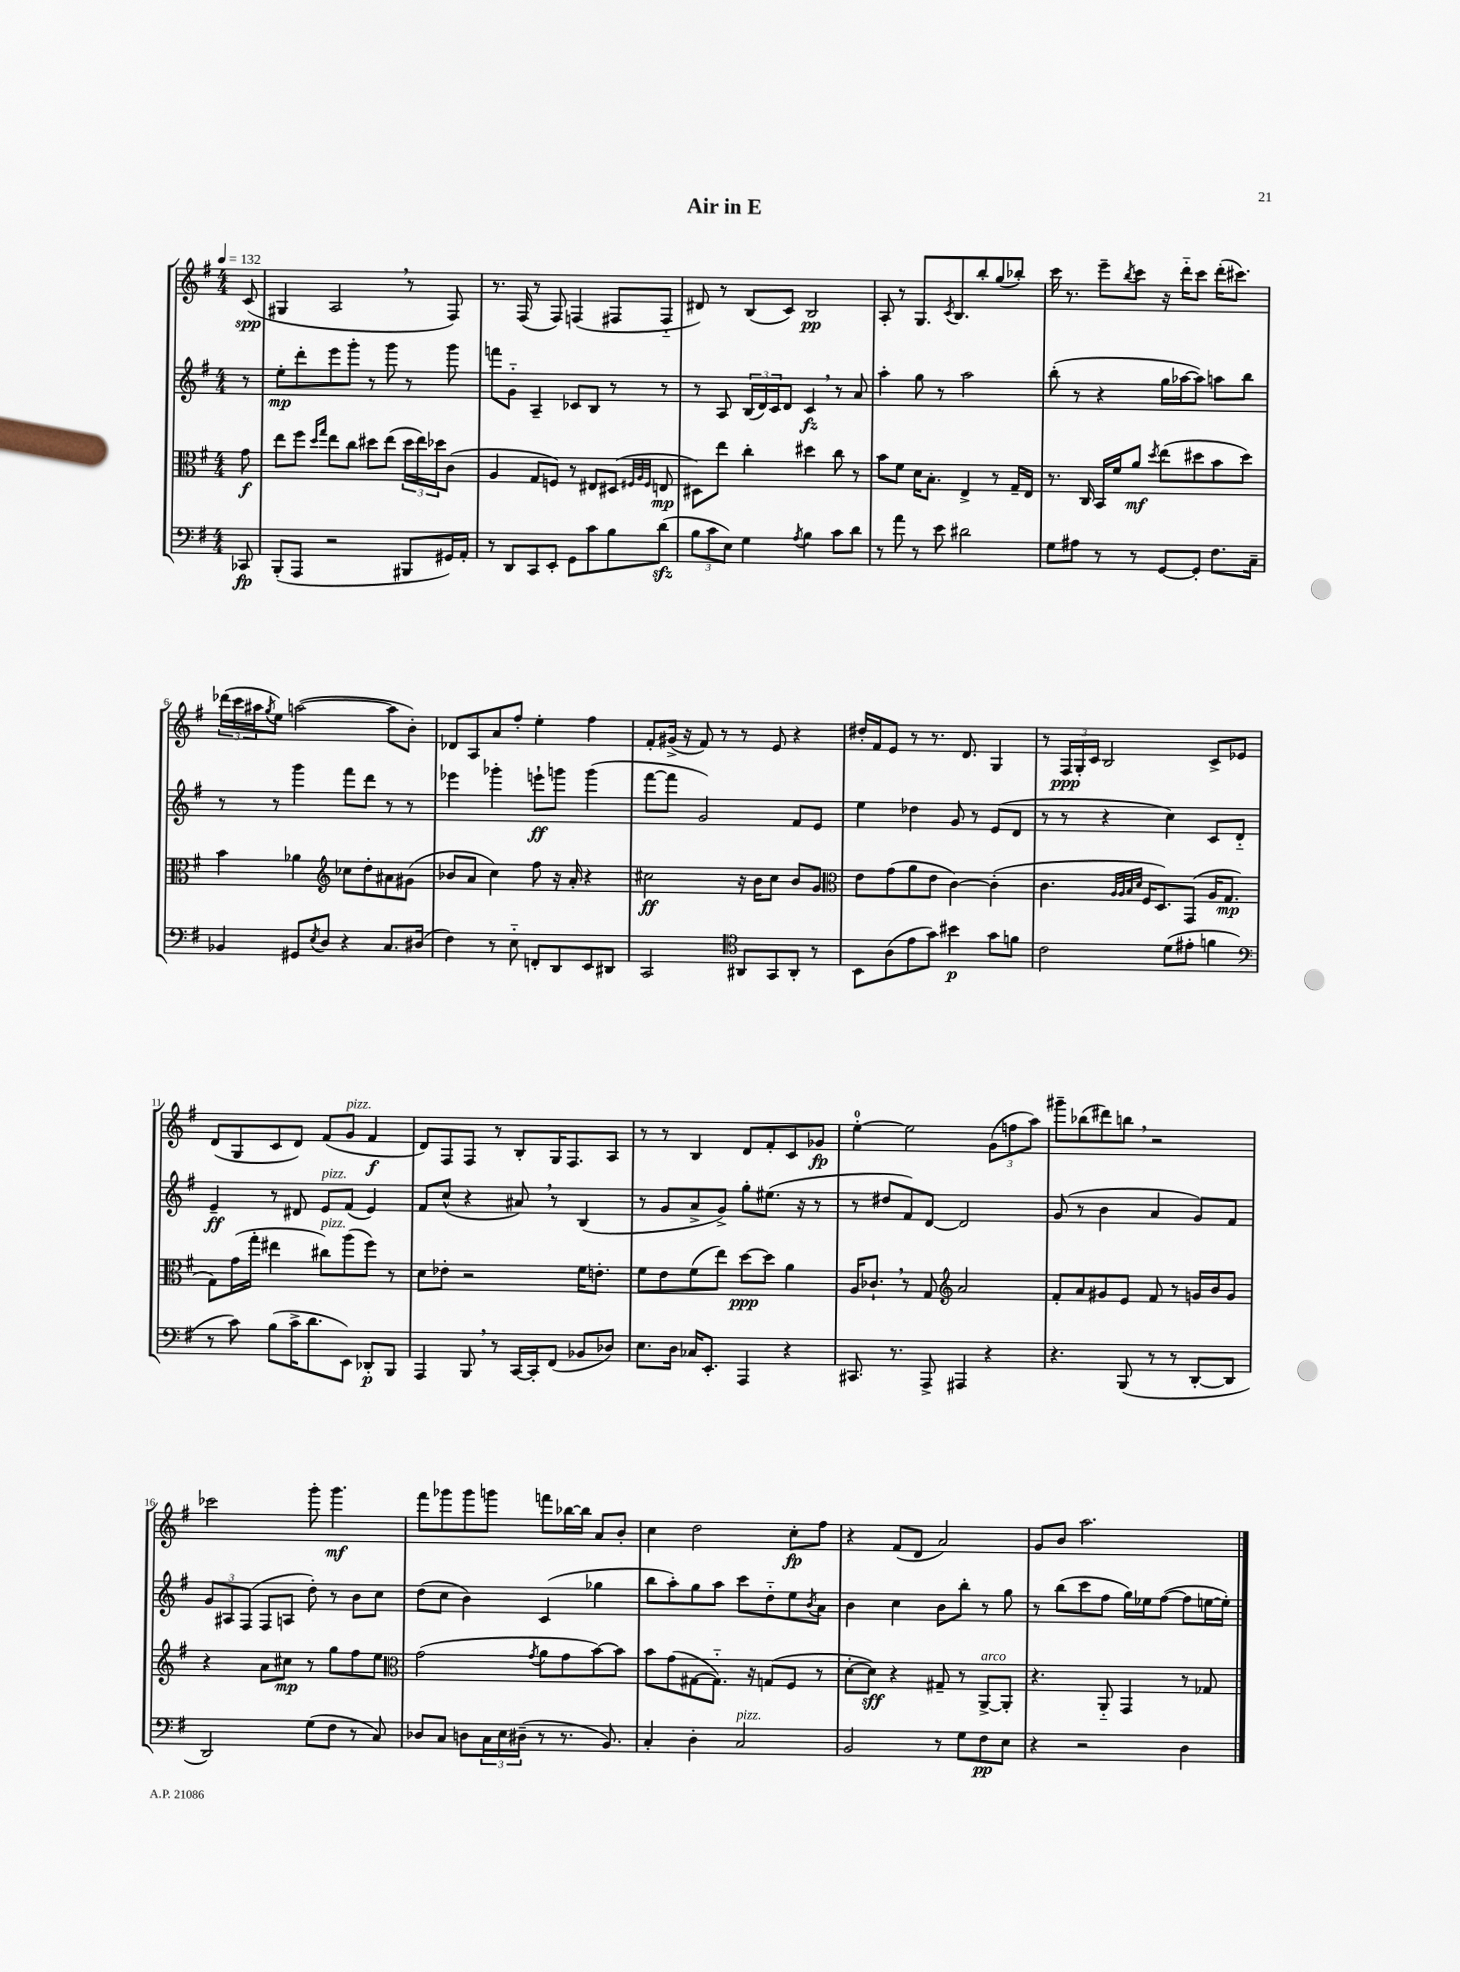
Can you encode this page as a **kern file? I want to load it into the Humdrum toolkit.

**kern	**dynam	**kern	**dynam	**kern	**dynam	**kern	**dynam
*part4	*part4	*part3	*part3	*part2	*part2	*part1	*part1
*staff4	*staff4	*staff3	*staff3	*staff2	*staff2	*staff1	*staff1
*clefF4	*	*clefC3	*	*clefG2	*	*clefG2	*
*k[f#]	*	*k[f#]	*	*k[f#]	*	*k[f#]	*
*M4/4	*	*M4/4	*	*M4/4	*	*M4/4	*
*MM132	*	*MM132	*	*MM132	*	*MM132	*
=	=	=	=	=	=	=	=
8CC-X/	fp	8g\	f	8r	.	(8c/	spp
=1	=1	=1	=1	=1	=1	=1	=1
(8BBB'/L	.	8ee\L	.	8ee'\L	mp	4G#X/	.
8AAA/J	.	8ff#\J	.	8ddd'\	.	.	.
.	.	16qqdd/LL	.	.	.	.	.
.	.	16qqgg/JJ	.	.	.	.	.
2r	.	8ee\L	.	8eee\	.	2A,/	.
.	.	8cc\J	.	8ggg'\J	.	.	.
.	.	8dd#X\L	.	8r	.	.	.
.	.	(8ee\J	.	8ggg\	.	.	.
8BBB#X/L	.	24dd#\LL	.	8r	.	8r	.
.	.	24ee\)	.	.	.	.	.
.	.	24dd-X\J	.	.	.	.	.
16GG#X/L)	.	(8c\J	.	8ggg\	.	8F#/)	.
16AA'/JJ	.	.	.	.	.	.	.
=2	=2	=2	=2	=2	=2	=2	=2
8r	.	4A/	.	8fffn\L	.	8.r	.
8DD/L	.	.	.	8g\J	.	.	.
.	.	.	.	.	.	(16F#/	.
8CC/	.	8G/L	.	4A~/	.	8r	.
8EE'/J	.	8Fn/J)	.	.	.	8F#/)	.
8GG\L	.	8r	.	8c-X/L	.	(4Fn/	.
8c\	.	8E#X/L	.	8B/J	.	.	.
8B\	.	(8D#X/J	.	8r	.	8F#X/L	.
.	.	32qqF#X/LLL	.	.	.	.	.
.	.	32qqA/	.	.	.	.	.
.	.	32qqF#/JJJ	.	.	.	.	.
(8dzz\J	.	8En/	mp	8r	.	8F#/J	.
=3	=3	=3	=3	=3	=3	=3	=3
12B\L	.	8D#X\L)	.	8r	.	8d#X/)	.
12c\	.	.	.	.	.	.	.
.	.	8ee\J	.	8A/	.	8r	.
12E\J)	.	.	.	.	.	.	.
4G\	.	4cc'\	.	(24B/LL	.	(8B/L	.
.	.	.	.	24d/)	.	.	.
.	.	.	.	24c/J	.	.	.
.	.	.	.	8d/J	.	8c/J)	.
8qA/	.	.	.	.	.	.	.
4B\	.	4dd#X\	.	4c,/	fz	2B/	pp
8c\L	.	8cc\	.	8r	.	.	.
8d\J	.	8r	.	8a/	.	.	.
=4	=4	=4	=4	=4	=4	=4	=4
8r	.	8b\L	.	4aa'\	.	8A'/	.
8a\	.	8f#\J	.	.	.	8r	.
8r	.	16d\KL	.	8gg\	.	8.G/L	.
.	.	8.B'\J	.	.	.	.	.
8e\	.	.	.	8r	.	.	.
.	.	.	.	.	.	8qc/	.
.	.	.	.	.	.	8.B/	.
2d#X\	.	4E^/	.	2aa\	.	.	.
.	.	.	.	.	.	8bb'/	.
.	.	8r	.	.	.	(8gg/	.
.	.	16G~/LL	.	.	.	8bb-X'/J)	.
.	.	16E/JJ	.	.	.	.	.
=5	=5	=5	=5	=5	=5	=5	=5
8G\L	.	8.r	.	(8bb'\	.	16ccc\	.
.	.	.	.	.	.	8.r	.
8A#X\J	.	.	.	8r	.	.	.
.	.	16C/	.	.	.	.	.
8r	.	16BB/LL	.	4r	.	8eee~\L	.
.	.	16f#/J	.	.	.	.	.
.	.	.	.	.	.	8qbb/	.
8r	.	8a/J	mf	.	.	8ccc\J	.
.	.	8qdd/	.	.	.	.	.
[8GG/L	.	(8ee\L	.	16gg\LL	.	16r	.
.	.	.	.	[16aa-X\J	.	16ddd\KL	.
8GG'/J]	.	8dd#X\	.	8aa-\J])	.	8ccc\J	.
8.F#\L	.	8b\	.	8aan\L	.	(16ddd'\KL	.
.	.	.	.	.	.	8.ccc#X\J)	.
.	.	8dd#\J)	.	8bb\J	.	.	.
16C~\Jk	.	.	.	.	.	.	.
!!LO:LB:g=z
=6	=6	=6	=6	=6	=6	=6	=6
4BB-X/	.	4b\	.	8r	.	(24ddd-X\LL	.
.	.	.	.	.	.	24ccc\	.
.	.	.	.	.	.	24aa#X\J	.
.	.	.	.	.	.	8qgg/	.
.	.	.	.	8r	.	8ee\J)	.
8GG#X/L	.	4a-X\	.	4ggg\	.	([2aan\	.
8qE/	.	.	.	.	.	.	.
8D/J	.	.	.	.	.	.	.
*	*	*clefG2	*	*	*	*	*
4r	.	8cc-X\L	.	8fff#\L	.	.	.
.	.	8dd'\	.	8ddd\J	.	.	.
8.C/L	.	8a#X\	.	8r	.	8aa\L]	.
.	.	(8g#X\J	.	8r	.	8b'\J)	.
(16D#X/Jk	.	.	.	.	.	.	.
=7	=7	=7	=7	=7	=7	=7	=7
4F#\)	.	8b-X/L	.	4eee-X\	.	8d-X/L	.
.	.	8a/J	.	.	.	8A/	.
8r	.	4cc\)	.	4ggg-X'\	.	8a/	.
8E\	.	.	.	.	.	8ff#'/J	.
8FFn'/L	.	8ff#\	.	8eeen`\L	ff	4ee'\	.
8DD/	.	16r	.	8gggn\J	.	.	.
.	.	16a'/	.	.	.	.	.
8EE/	.	4r	.	(4ggg\	.	4ff#\	.
8DD#X/J	.	.	.	.	.	.	.
=8	=8	=8	=8	=8	=8	=8	=8
2CC/	.	2cc#X\	ff	[8fff#\L	.	8f#'/L	.
.	.	.	.	8fff#\J]	.	(16g#X^/Jk	.
.	.	.	.	.	.	16r	.
.	.	.	.	2g/)	.	8f#/)	.
.	.	.	.	.	.	8r	.
*clefC4	*	*	*	*	*	*	*
8AA#X/L	.	16r	.	.	.	8r	.
.	.	16b\KL	.	.	.	.	.
8GG/	.	8cc#\J	.	.	.	8e/	.
8AA#'/J	.	8b/L	.	8f#/L	.	4r	.
8r	.	8g/J	.	8e/J	.	.	.
=9	=9	=9	=9	=9	=9	=9	=9
*	*	*clefC3	*	*	*	*	*
8BB\L	.	8e\L	.	4ee\	.	16dd#X'/LL	.
.	.	.	.	.	.	16f#/J	.
(8A\	.	(8g\	.	.	.	8e/J	.
8e\	.	8a\	.	4dd-X\	.	8r	.
8g\J)	.	8e\J	.	.	.	8.r	.
4b#X\	p	[4c\)	.	8g/	.	.	.
.	.	.	.	.	.	8.d/	.
.	.	.	.	8r	.	.	.
8g\L	.	(4c'\]	.	(8e/L	.	4G/	.
8fn\J	.	.	.	8d/J	.	.	.
=10	=10	=10	=10	=10	=10	=10	=10
2c\	.	4.c\	.	8r	.	8r	.
.	.	.	.	8r	.	24F#/LL	ppp
.	.	.	.	.	.	24G'/	.
.	.	.	.	.	.	24c/JJ	.
.	.	.	.	4r	.	2B/	.
.	.	32qqA/LLL	.	.	.	.	.
.	.	32qqA/	.	.	.	.	.
.	.	32qqB/	.	.	.	.	.
.	.	32qqd/JJJ	.	.	.	.	.
.	.	16F#/KL	.	.	.	.	.
.	.	8.D/)	.	.	.	.	.
(8d\L	.	.	.	4cc\)	.	.	.
8e#X'\J	.	(8GG/J	.	.	.	.	.
4fn\	.	16A/KL	.	8c/L	.	8c^/L	.
.	.	8.G/J	mp	.	.	.	.
.	.	.	.	8d/J	.	8e-X/J	.
!!LO:LB:g=z
=11	=11	=11	=11	=11	=11	=11	=11
*clefF4	*	*	*	*	*	*	*
8r	.	8G\L)	.	4e~/	ff	(8d/L	.
8c\)	.	(16g\L	.	.	.	8G/	.
.	.	16gg'\JJ	.	.	.	.	.
(8B\L	.	4ee#X\	.	8r	.	8c/	.
16c^\K	.	.	.	8d#X/	.	8d/J)	.
8.d\	.	.	.	.	.	.	.
!	!	!	!	!LO:TX:a:i:t=pizz.	!	!	!
!	!	!LO:TX:a:i:t=pizz.	!	!	!	!	!
.	.	8cc#X\L)	.	8e/L	.	(8f#/L	.
!	!	!	!	!	!	!LO:TX:a:i:t=pizz.	!
8EE\J)	.	(8aa\	.	(8f#/J	.	8g/J	.
8DD-X'/L	p	8ff#\J)	.	4e/)	.	4f#/	f
8BBB/J	.	8r	.	.	.	.	.
=12	=12	=12	=12	=12	=12	=12	=12
4AAA/	.	8d\L	.	8f#/L	.	8d/L)	.
.	.	8e-X'\J	.	(8cc^^/J	.	8F#/	.
8BBB,/	.	2r	.	4r	.	8F#/J	.
8r	.	.	.	.	.	8r	.
[16CC/LL	.	.	.	8a#X,/)	.	8B'/L	.
16CC'/J]	.	.	.	.	.	.	.
(8FF#/J	.	.	.	8r	.	16G/K	.
.	.	.	.	.	.	8.F#/	.
8BB-X/L	.	16f#\KL	.	(4B/	.	.	.
.	.	8.en'\J	.	.	.	.	.
8D-X/J)	.	.	.	.	.	8A/J	.
=13	=13	=13	=13	=13	=13	=13	=13
8.E\L	.	8f#\L	.	8r	.	8r	.
.	.	8e\	.	8g/L	.	8r	.
16D\Jk	.	.	.	.	.	.	.
16C-X/KL	.	(8f#\	.	8a^/	.	4B/	.
8.EE'/J	.	.	.	.	.	.	.
.	.	8ee\J)	.	8g^/J)	.	.	.
4AAA/	.	[8dd\L	ppp	8gg'\L	.	8d/L	.
.	.	8dd\J]	.	(8.ee#X\J	.	8f#'/	.
4r	.	4a\	.	.	.	8c/	.
.	.	.	.	16r	.	.	.
.	.	.	.	8r	.	8g-X/J	fp
=14	=14	=14	=14	=14	=14	=14	=14
8.CC#X/	.	16A/KL	.	8r	.	[4ee'\	.
.	.	8.c-X`,/J	.	.	.	.	.
.	.	.	.	8dd#X/L	.	.	.
8.r	.	.	.	.	.	.	.
.	.	8r	.	8f#/)	.	2ee\]	.
8AAA^/	.	8G/	.	[8d/J	.	.	.
*	*	*clefG2	*	*	*	*	*
4AAA#X/	.	2a/	.	2d/]	.	.	.
4r	.	.	.	.	.	(12g\L	.
.	.	.	.	.	.	12ffn\	.
.	.	.	.	.	.	12aa\J)	.
=15	=15	=15	=15	=15	=15	=15	=15
4.r	.	8f#'/L	.	(8g/	.	8ggg#X~\L	.
.	.	8a/	.	8r	.	(8bb-X\	.
.	.	8g#X/	.	4b\	.	8ddd#X\)	.
(8BBB/	.	8e/J	.	.	.	8bbn,\J	.
8r	.	8f#/	.	4a/	.	2r	.
8r	.	8r	.	.	.	.	.
[8DD'/L	.	16gn/LL	.	8g/L)	.	.	.
.	.	16b/J	.	.	.	.	.
8DD/J]	.	8g/J	.	8f#/J	.	.	.
!!LO:LB:g=z
=16	=16	=16	=16	=16	=16	=16	=16
2DD/)	.	4r	.	12g/L	.	2ccc-X\	.
.	.	.	.	12A#X/	.	.	.
.	.	.	.	(12F#/J	.	.	.
.	.	8a\L	.	8F#/L	.	.	.
.	.	8cc#X\J	mp	8An/J	.	.	.
(8G\L	.	8r	.	8dd'\)	.	8ggg'\	.
8F#\J	.	8gg\L	.	8r	.	4.ggg\	mf
8r	.	8ff#\	.	8b\L	.	.	.
8C/)	.	8ee\J	.	8cc\J	.	.	.
=17	=17	=17	=17	=17	=17	=17	=17
*	*	*clefC3	*	*	*	*	*
8D-X/L	.	(2g\	.	(8dd\L	.	8fff#\L	.
8C/J	.	.	.	8cc\J	.	8ggg-X\	.
8Dn\L	.	.	.	4b\)	.	8ggg-\	.
24C\L	.	.	.	.	.	8gggn\J	.
24E\	.	.	.	.	.	.	.
(24D#X~\JJ	.	.	.	.	.	.	.
.	.	8qg/	.	.	.	.	.
8r	.	8a\L	.	(4c/	.	8fffn\L	.
8.r	.	8g\	.	.	.	[16bb-X\L	.
.	.	.	.	.	.	16bb-\JJ]	.
.	.	[8b\)	.	4gg-X\	.	8a/L	.
8.BB/)	.	.	.	.	.	.	.
.	.	8b\J]	.	.	.	8b'/J	.
=18	=18	=18	=18	=18	=18	=18	=18
4C'/	.	8b\L	.	8bb\L	.	4cc\	.
.	.	(8g\	.	8aa'\)	.	.	.
4D'\	.	[8G#X\	.	8gg\	.	2dd\	.
.	.	8.G#\J])	.	8aa\J	.	.	.
!LO:TX:a:i:t=pizz.	!	!	!	!	!	!	!
2C/	.	.	.	8ccc\L	.	.	.
.	.	16r	.	.	.	.	.
.	.	(8Gn/L	.	8dd\	.	.	.
.	.	8F#/J	.	8ee\	.	8cc'\L	fp
.	.	.	.	8qb/	.	.	.
.	.	8r	.	8a\J	.	8ff#\J	.
=19	=19	=19	=19	=19	=19	=19	=19
2BB/	.	[8d'\L	.	4b\	.	4r	.
.	.	8d\J])	sff	.	.	.	.
.	.	4r	.	4cc\	.	(8f#/L	.
.	.	.	.	.	.	8d/J	.
8r	.	8G#X~/	.	8b\L	.	2a/)	.
8G\L	.	8r	.	8bb'\J	.	.	.
!	!	!LO:TX:a:i:t=arco	!	!	!	!	!
8F#\	pp	[8AA^/L	.	8r	.	.	.
8E\J	.	8AA'/J]	.	8gg\	.	.	.
=20	=20	=20	=20	=20	=20	=20	=20
4r	.	4.r	.	8r	.	8g/L	.
.	.	.	.	(8bb\L	.	8b/J	.
2r	.	.	.	8ccc\	.	2.aa\	.
.	.	8AA/	.	8ff#\J	.	.	.
.	.	4GG/	.	16gg\LL)	.	.	.
.	.	.	.	16ee-X\J	.	.	.
.	.	.	.	([8ff#\J	.	.	.
4D\	.	8r	.	8ff#\L]	.	.	.
.	.	8G-X/	.	[16een\L	.	.	.
.	.	.	.	16ee'\JJ])	.	.	.
==	==	==	==	==	==	==	==
*-	*-	*-	*-	*-	*-	*-	*-
